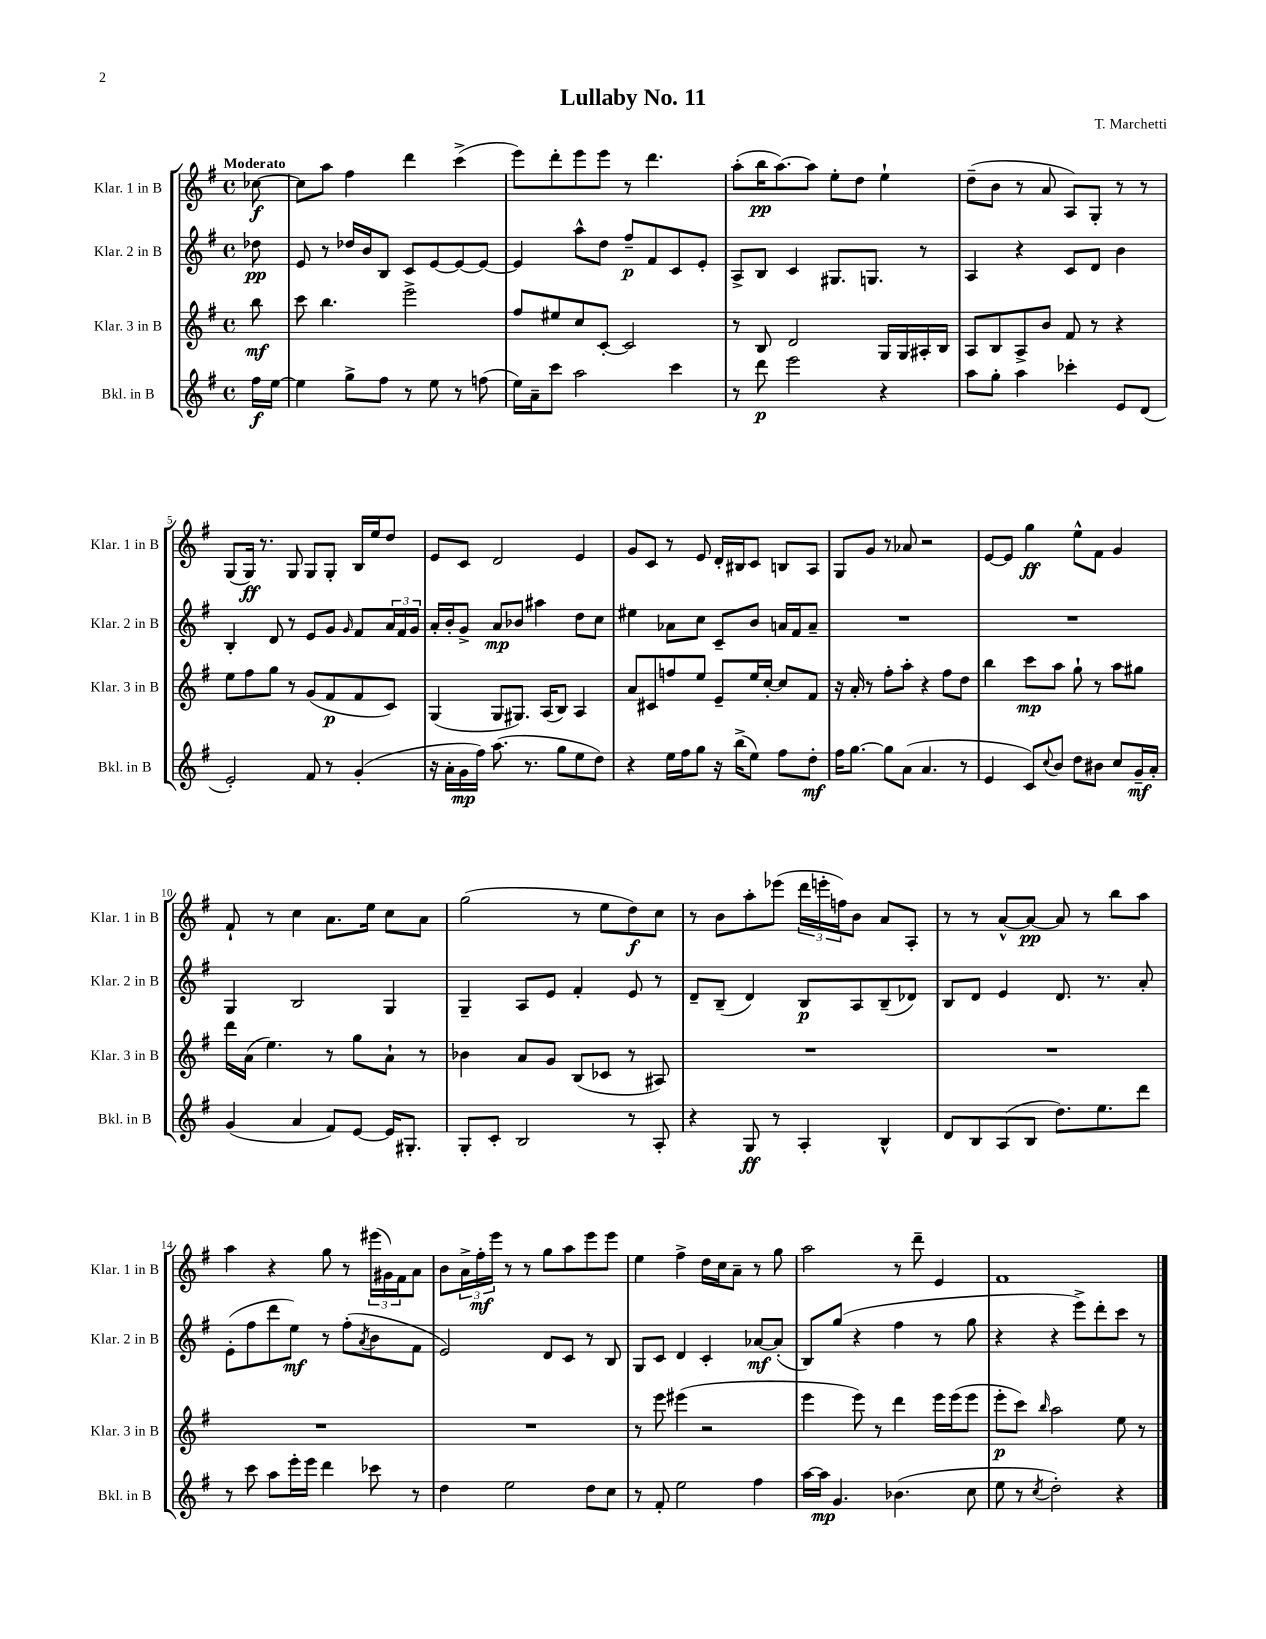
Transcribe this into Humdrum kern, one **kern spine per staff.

**kern	**kern	**kern	**kern
*staff4	*staff3	*staff2	*staff1
*clefG2	*clefG2	*clefG2	*clefG2
*k[f#]	*k[f#]	*k[f#]	*k[f#]
*M4/4	*M4/4	*M4/4	*M4/4
*met(c)	*met(c)	*met(c)	*met(c)
16ff#	8bb	8dd-	[8cc-
[16ee	.	.	.
=	=	=	=
4ee]	8ccc	8e	8cc-]
.	4.bb	8r	8aa
8gg^	.	16dd-	4ff#
.	.	16b	.
8ff#	.	8B	.
8r	2eee^	8c	4ddd
8ee	.	[8e	.
8r	.	8e_	(4ccc^
(8ff	.	8e_	.
=	=	=	=
16ee)	8ff#	4e]	8eee)
16a~	.	.	.
8ccc	8ee#	.	8ddd'
2aa	8cc	8aa^^	8eee
.	[8c'	8dd	8eee
.	2c]	8ff#~	8r
.	.	8f#	4.ddd
4ccc	.	8c	.
.	.	8e'	.
=	=	=	=
8r	8r	8A^	(8aa'
8ddd	8B	8B	16bb
.	.	.	[8.aa)
2eee	2d	4c	.
.	.	.	8aa]
.	.	8.G#	8ee'
.	.	.	8dd
.	.	8.G	.
4r	16G	.	4ee`
.	16G	.	.
.	16A#'	8r	.
.	16B	.	.
=	=	=	=
8aa	8A	4A	(8dd~
8gg'	8B	.	8b
4aa	8A^	4r	8r
.	8b	.	8a
4ccc-'	8f#	8c	8A)
.	8r	8d	8G'
8e	4r	4b	8r
(8d	.	.	8r
=	=	=	=
2e')	8ee	4B'	(8G
.	8ff#	.	16G)
.	.	.	8.r
.	8gg	8d	.
.	8r	8r	8G
8f#	(8g	8e	8G
8r	8f#	8g	8G'
.	.	16qqg	.
(4g'	8f#	8f#	16B
.	.	.	16ee
.	8c)	24a	8dd
.	.	24f#	.
.	.	24g	.
=	=	=	=
16r	(4G	16a'	8e
16a'	.	16b'	.
16g	.	8g^	8c
16ff#)	.	.	.
(8.aa	8G	8a	2d
.	8.G#)	8b-	.
8.r	.	.	.
.	.	4aa#	.
.	(16A	.	.
8gg	8B)	.	.
8ee	4A	8dd	4e
8dd)	.	8cc	.
=	=	=	=
4r	8a	4ee#	8g
.	8c#	.	8c
16ee	8ff	8a-	8r
16ff#	.	.	.
8gg	8ee	8cc	8e
16r	8e~	8c~	16d'
(16bb^	.	.	16B#
8ee)	16ee	8b	8c
.	[16cc'	.	.
8ff#	8cc]	16a	8B
.	.	16f#	.
8dd'	8f#	8a~	8A
=	=	=	=
16ff#	16r	1r	8G
[8.gg	16a'	.	.
.	8r	.	8g
8gg]	8ff#'	.	8r
(8a	8aa'	.	8a-
4.a	4r	.	2r
.	8ff#	.	.
8r	8dd	.	.
=	=	=	=
4e	4bb	1r	[8e
.	.	.	8e]
8c)	8ccc	.	4gg
8qqcc	.	.	.
8b	8aa	.	.
8dd	8gg`	.	8ee^^
8b#	8r	.	8f#
8cc	8aa	.	4g
16g~	8gg#	.	.
16a'	.	.	.
=	=	=	=
(4g	16ddd	4G	8f#`
.	(16a	.	.
.	4.ee)	.	8r
4a	.	2B	4cc
8f#)	8r	.	8.a
[8e	8gg	.	.
.	.	.	16ee
16e]	8a`	4G	8cc
8.G#'	.	.	.
.	8r	.	8a
=	=	=	=
8G'	4b-	4G~	(2gg
8c'	.	.	.
2B	8a	8A	.
.	8g	8e	.
.	(8B	4f#'	8r
.	8c-	.	8ee
8r	8r	8e	8dd)
8A'	8A#)	8r	8cc
=	=	=	=
4r	1r	8d~	8r
.	.	(8B~	8b
8G	.	4d)	8aa'
8r	.	.	(8eee-
4A'	.	8B	24ddd
.	.	.	24eee'
.	.	.	24ff)
.	.	8A	8b
4B^^	.	(8B~	8a
.	.	8d-)	8A'
=	=	=	=
8d	1r	8B	8r
8B	.	8d	8r
(8A	.	4e	[8a^^
8B	.	.	8a_
8.dd)	.	8.d	8a]
.	.	.	8r
8.ee	.	8.r	.
.	.	.	8bb
8ddd	.	8a'	8aa
=	=	=	=
8r	1r	(8e'	4aa
8ccc	.	8ff#	.
8aa	.	8ddd	4r
16eee'	.	8ee)	.
16eee	.	.	.
4ddd	.	8r	8gg
.	.	(8ff#'	8r
.	.	8qa	.
8ccc-	.	8b	(24eee#
.	.	.	24g#)
.	.	.	24f#
8r	.	8f#	8a
=	=	=	=
4dd	1r	2e)	8b
.	.	.	24a^
.	.	.	24ff#'
.	.	.	24eee
2ee	.	.	8r
.	.	.	8r
.	.	8d	8gg
.	.	8c	8aa
8dd	.	8r	8eee
8cc	.	8B	8eee
=	=	=	=
8r	8r	8G	4ee
8f#'	8eee	8c	.
2ee	(4eee#	4d	4ff#^
.	2r	4c'	16dd
.	.	.	16cc
.	.	.	8a~
4ff#	.	[8a-	8r
.	.	(8a-']	8gg
=	=	=	=
[16aa	4eee	8B)	2aa
16aa]	.	.	.
4.g	.	(8gg	.
.	8eee)	4r	.
.	8r	.	.
(4.b-	4ddd	4ff#	8r
.	.	.	8ddd~
.	16eee	8r	4e
.	(16eee	.	.
8cc	8eee	8gg	.
=	=	=	=
8ee	8eee'	4r	1f#
8r	8ccc)	.	.
8qcc	16qqbb	.	.
2dd')	2aa	4r	.
.	.	8eee^)	.
.	.	8ddd'	.
4r	8ee	8ccc	.
.	8r	8r	.
==	==	==	==
*-	*-	*-	*-
